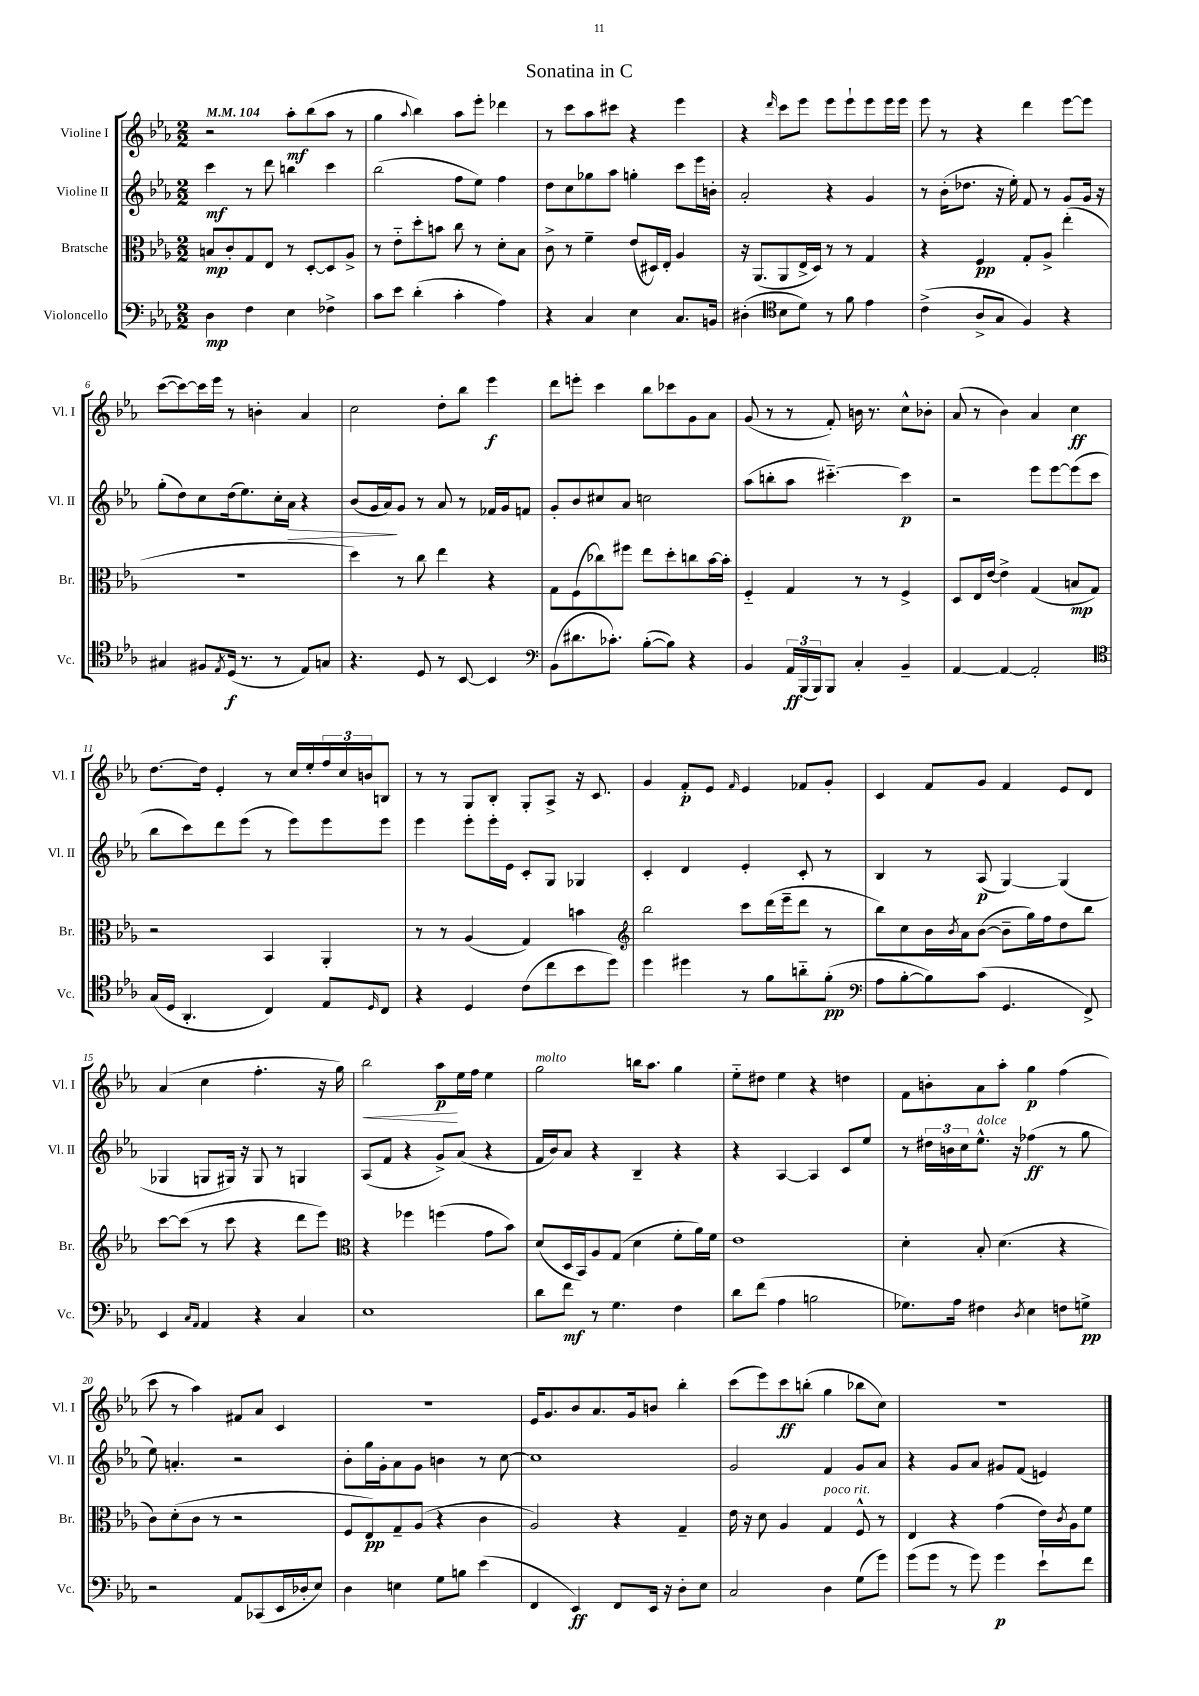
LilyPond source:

\header { title = "Sonatina in C" }
<<
\new StaffGroup <<
\new Staff = "s0" \with { instrumentName = "Violine I" shortInstrumentName = "Vl. I" } {
    \clef treble \key ees \major \numericTimeSignature \time 2/2 \tempo 4 = 104
    r2 aes''8-.\mf bes''8( aes''8 r8 |
    g''4 \appoggiatura { aes''8 } bes''4) aes''8 ees'''8-. des'''4 |
    r8 c'''8 aes''8 cis'''8 r4 ees'''4 |
    r4 \grace { d'''16 } c'''8 ees'''8 ees'''8 ees'''8-! ees'''8 ees'''16 ees'''16 |
    ees'''8 r8 r4 d'''4 ees'''8~ ees'''8 |
    c'''8~( c'''8~) c'''16 ees'''16 r8 b'4-. aes'4 |
    c''2 d''8-. bes''8 ees'''4\f |
    d'''8 e'''8-. c'''4 bes''8 ces'''8 g'8 aes'8 |
    g'8( r8 r8 f'8-.) b'16 r8. c''8-^ bes'8-. |
    aes'8( r8 bes'4) aes'4 c''4\ff |
    d''8.~ d''16 ees'4-. r8 c''16 ees''16-. \tuplet 3/2 { f''16 c''16 b'16 } b8 |
    r8 r8 g8 bes8-. g8-. aes8-> r16 c'8. |
    g'4 f'8-.\p ees'8 \grace { f'16 } ees'4 fes'8 g'8-. |
    c'4 f'8 g'8 f'4 ees'8 d'8 |
    aes'4( c''4 f''4.-. r16 g''16) |
    bes''2\< aes''8\p\! ees''16 f''16 ees''4 |
    g''2^\markup { \italic "molto" } b''16 aes''8. g''4 |
    ees''8-_ dis''8 ees''4 r4 d''4 |
    f'8 b'8-. aes'8 aes''8-. g''4\p f''4( |
    c'''8 r8 aes''4) fis'8 aes'8 c'4 |
    R1 |
    ees'16 g'8. bes'8 aes'8. g'16 b'8 bes''4-. |
    c'''8( ees'''8) c'''8\ff b''8-.( g''4 bes''8 c''8) |
    r1 \bar "|." |
}
\new Staff = "s1" \with { instrumentName = "Violine II" shortInstrumentName = "Vl. II" } {
    \clef treble \key ees \major \numericTimeSignature \time 2/2
    c'''4\mf r8 d'''8 b''4 c'''4 |
    bes''2( f''8 ees''8) f''4 |
    d''8 c''8 ges''8 aes''8 g''4-. c'''8 ees'''16 b'16-. |
    aes'2-. r4 g'4 |
    r8 bes'16-.( des''8. r16 ees''16-.) f'8 r8 g'8 g'16 r16 |
    g''8-.( d''8) c''8 d''16( ees''8.) c''16-. aes'16\> r4 |
    bes'8( g'16 aes'16\!) g'8 r8 aes'8 r8 fes'16 g'16 f'8 |
    g'8-. bes'8 cis''8 aes'8 c''2 |
    aes''8( b''8-. aes''8 cis'''4.~-_) cis'''4\p |
    r2 ees'''8 ees'''8~ ees'''8( c'''8 |
    bes''8 c'''8) d'''8 ees'''8( r8 ees'''8) ees'''8 ees'''8 |
    ees'''4 ees'''8-. ees'''16-. ees'16 c'8-. g8 ges4 |
    c'4-. d'4 ees'4-. c'8-. r8 |
    bes4 r8 aes8\p( g4~) g4( |
    ges4 g8 gis16) r16 gis8 r8 g4 |
    aes8( f'8 r4 g'8->) aes'8( r4 |
    f'16 bes'16) aes'8 r4 bes4-- r4 |
    r4 aes4~ aes4 c'8 ees''8 |
    r8 \tuplet 3/2 { dis''16 b'16 c''16 } ees''8.-^^\markup { \italic "dolce" } r16 fes''4\ff( r8 g''8 |
    ees''8) a'4.-. r2 |
    bes'8-. g''16 g'16-. aes'8 g'8 b'4 r8 c''8~ |
    c''1 |
    g'2 f'4 g'8 aes'8 |
    r4 g'8 aes'8 gis'8 f'8( e'4) \bar "|." |
}
\new Staff = "s2" \with { instrumentName = "Bratsche" shortInstrumentName = "Br." } {
    \clef alto \key ees \major \numericTimeSignature \time 2/2
    b8\mp c'8-. g8 ees8 r8 d8~-. d8 aes8-> |
    r8 ees'8-_ d''8-. b'8 c''8 r8 d'8-. bes8 |
    c'8-> r8 f'4-- ees'8( dis16) ees16-. aes4 |
    r16 aes,8.( aes,8 ees16-> d16) r8 r8 g4 |
    r4 f4\pp g8-. aes8-> ees''4-.( |
    R1 |
    d''4) r8 c''8 ees''4 r4 |
    g8 f8( ces''8) fis''8 ees''8 d''8-. c''8 bes'16~ bes'16-. |
    f4-_ g4 r8 r8 f4-> |
    d8 ees16 ees'16~ ees'4-> g4( b8\mp g8) |
    r2 bes,4 aes,4-. |
    r8 r8 aes4( g4) b'4 |
    \clef treble bes''2 c'''8 d'''16( ees'''16-- d'''8 r8 |
    bes''8) c''8 bes'16 \acciaccatura { bes'8 } aes'16 bes'8~( bes'8-- g''16) f''16 d''8 bes''8 |
    c'''8~ c'''8( r8 c'''8 r4 d'''8 ees'''8) |
    \clef alto r4 fes''4 f''4( g'8 bes'8) |
    d'8( d16 bes,16) aes8 g8( d'4 f'8-. aes'16) f'16 |
    ees'1 |
    d'4-. bes8-. d'4.( r4 |
    c'8) d'8-.( c'8 r8 r2 |
    f8 ees8\pp) g8-- aes8( r4 c'4 |
    aes2) r4 g4-- |
    ees'16 r16 d'8 aes4 g4^\markup { \italic "poco rit." } f8-^ r8 |
    ees4 r4 g'4( ees'16) \acciaccatura { c'8 } aes16 f'8 \bar "|." |
}
\new Staff = "s3" \with { instrumentName = "Violoncello" shortInstrumentName = "Vc." } {
    \clef bass \key ees \major \numericTimeSignature \time 2/2
    d4\mp f4 ees4 fes4-> |
    c'8 ees'8 d'4-.( c'4-. aes4) |
    r4 c4 ees4 c8. b,16 |
    dis4-.( \clef tenor bes8 d'8) r8 f'8 ees'4 |
    c'4->( aes8-> g8 f4) r4 |
    gis4 fis8 \acciaccatura { ees8 } d16\f( r8. r8 ees8) g8 |
    r4. d8 r8 bes,8~ bes,4 |
    \clef bass bes,8( dis'8. ces'8.-.) bes8~-.( bes8) r4 |
    bes,4 \tuplet 3/2 { aes,16\ff bes,,16( bes,,16) } bes,,8 c4-. bes,4-- |
    aes,4~ aes,4~ aes,2-. |
    \clef tenor g16( d16 aes,4.-. c4) ees8 \grace { d16 } c8 |
    r4 d4 c'8( c''8 bes'8 d''8) |
    d''4 dis''4 r8 f'8 a'8-_ f'8-.\pp( |
    \clef bass aes8 bes8~-. bes8) c'8( g,4. f,8->) |
    ees,4 \grace { c16 aes,16 } aes,4 r4 c4 |
    ees1 |
    d'8 f'8\mf r8 g4. f4 |
    d'8 f'8( aes4 b2 |
    ges8.) aes16 fis4 \acciaccatura { d8 } ees4 f8 g8->\pp |
    r2 aes,8 ces,8( ees,16 des16-. ees8) |
    d4 e4 g8 b8 ees'4( |
    f,4 ees,4\ff) f,8 ees,16 r16 d8-. ees8 |
    c2 d4 g8( g'8) |
    g'8( g'8 r8 g'8) g'4\p ees'8-! f'8 \bar "|." |
}
>>
>>
